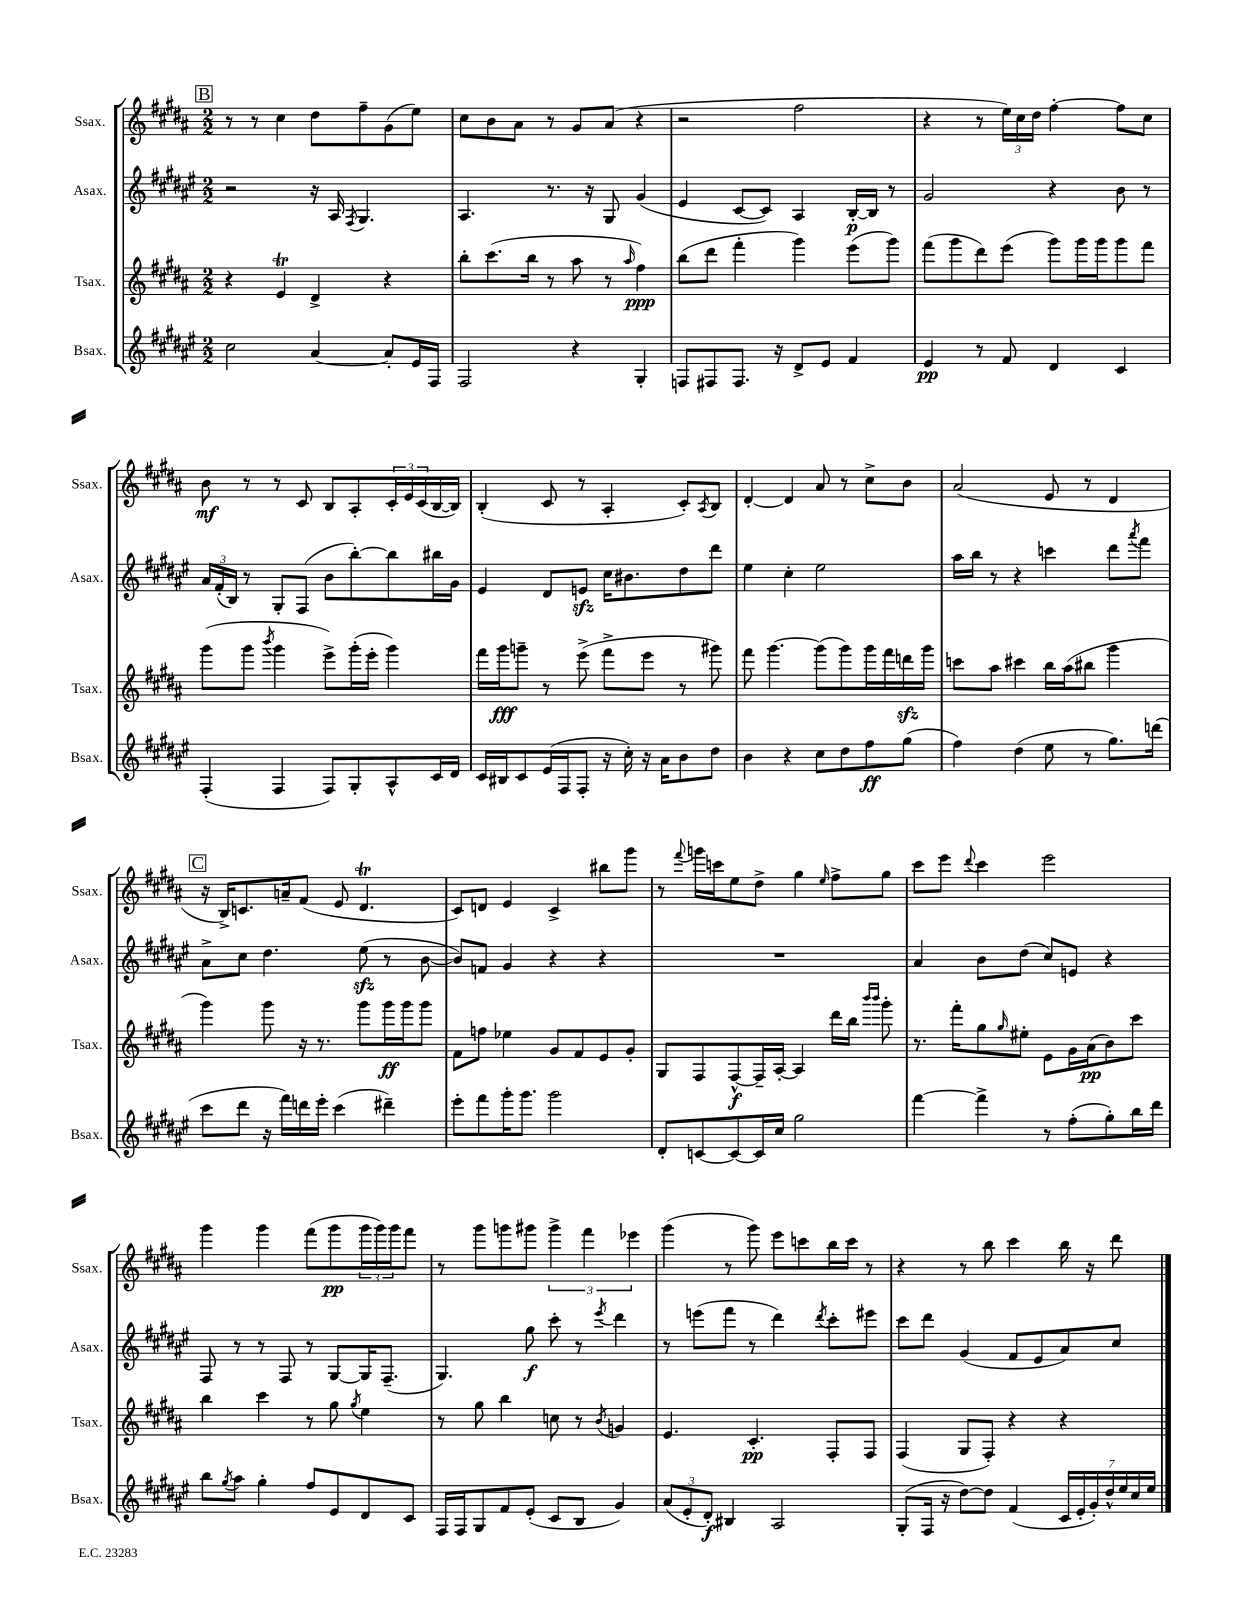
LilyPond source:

<<
\new StaffGroup <<
\new Staff = "s0" \with { instrumentName = "Ssax." shortInstrumentName = "Ssax." } {
    \clef treble \key b \major \numericTimeSignature \time 2/2
    \mark \markup { \box "B" } r8 r8 cis''4 dis''8 fis''8-- gis'8( e''8) |
    cis''8 b'8 ais'8 r8 gis'8 ais'8( r4 |
    r2 fis''2 |
    r4 r8 \tuplet 3/2 { e''16) cis''16 dis''16 } fis''4~-. fis''8 cis''8 |
    b'8\mf r8 r8 cis'8 b8 ais8-. \tuplet 3/2 { cis'16-. e'16 cis'16( } b16~ b16) |
    b4-.( cis'8 r8 ais4-. cis'8-.) \acciaccatura { ais8 } b8 |
    dis'4~-. dis'4 ais'8 r8 cis''8-> b'8 |
    ais'2( e'8 r8 dis'4 |
    \mark \markup { \box "C" } r16 b16->) c'8. a'16-- fis'8( e'8 dis'4.\trill |
    cis'8) d'8 e'4 cis'4-> bis''8 gis'''8 |
    r8 \appoggiatura { fis'''8 } g'''16 c'''16 e''8 dis''8-> gis''4 \grace { e''16 } fis''8-> gis''8 |
    cis'''8 e'''8 \appoggiatura { dis'''8 } cis'''4 e'''2 |
    gis'''4 gis'''4 fis'''8( gis'''8\pp \tuplet 3/2 { gis'''16 gis'''16) gis'''16 } fis'''8 |
    r8 gis'''8 g'''8 gis'''8 \tuplet 3/2 { gis'''4-> fis'''4 ees'''4 } |
    gis'''4( r8 gis'''8) e'''8 c'''8 b''16 c'''16 r8 |
    r4 r8 b''8 cis'''4 b''16 r16 dis'''8 \bar "|." |
}
\new Staff = "s1" \with { instrumentName = "Asax." shortInstrumentName = "Asax." } {
    \clef treble \key fis \major \numericTimeSignature \time 2/2
    \mark \markup { \box "B" } r2 r16 ais16 \acciaccatura { fis8 } gis4. |
    ais4. r8. r16 gis8 gis'4( |
    eis'4 cis'8~ cis'8) ais4 b16~-.\p b16 r8 |
    gis'2 r4 b'8 r8 |
    \tuplet 3/2 { ais'16 fis'16-.( b16) } r8 gis8-. fis8( b'8 b''8~-.) b''8 bis''16 gis'16 |
    eis'4 dis'8 e'8\sfz cis''16 bis'8. dis''8 dis'''8 |
    eis''4 cis''4-. eis''2 |
    ais''16 b''16 r8 r4 c'''4 dis'''8 \acciaccatura { ais'''8 } fis'''8 |
    \mark \markup { \box "C" } ais'8-> cis''8 dis''4. eis''8\sfz( r8 b'8~ |
    b'8) f'8 gis'4 r4 r4 |
    R1 |
    ais'4 b'8 dis''8( cis''8) e'8 r4 |
    fis8 r8 r8 fis8 r8 gis8~ gis16 fis8.--( |
    gis4.) gis''8\f cis'''8-. r8 \acciaccatura { eis'''8 } dis'''4 |
    r8 e'''8( fis'''8 r8 dis'''4) \acciaccatura { dis'''8 } cis'''8-. eis'''8 |
    cis'''8 dis'''8 gis'4( fis'8 eis'8 ais'8) cis''8 \bar "|." |
}
\new Staff = "s2" \with { instrumentName = "Tsax." shortInstrumentName = "Tsax." } {
    \clef treble \key b \major \numericTimeSignature \time 2/2
    \mark \markup { \box "B" } r4 e'4\trill dis'4-> r4 |
    b''8-. cis'''8.( b''16 r8 ais''8 r8 \grace { ais''16 } fis''4\ppp) |
    b''8( dis'''8 fis'''4-. gis'''4) e'''8( gis'''8) |
    fis'''8( gis'''8 dis'''8) e'''8( gis'''8) gis'''16 gis'''16 gis'''8 fis'''8 |
    gis'''8( gis'''8 \acciaccatura { b'''8 } gis'''4 e'''8->) gis'''16-.( e'''16-. gis'''4) |
    fis'''16 gis'''16\fff g'''8-- r8 e'''8->( fis'''8-> e'''8 r8 gis'''8) |
    fis'''8 gis'''4.~ gis'''8( gis'''8) gis'''16 fis'''16 d'''16\sfz gis'''16 |
    c'''8 ais''8 cis'''4 b''16 ais''16( bis''8 gis'''4 |
    \mark \markup { \box "C" } gis'''4) gis'''8 r16 r8. gis'''8 gis'''16\ff gis'''16 gis'''8 |
    fis'8 f''8 ees''4 gis'8 fis'8 e'8 gis'8-. |
    gis8 fis8 fis8~-^\f fis16-- ais16~-. ais4 dis'''16 b''16 \grace { b'''16 b'''16 } gis'''8-. |
    r8. fis'''16-. gis''8 \grace { gis''16 } eis''8-. e'8 gis'16 ais'16\pp( b'8) cis'''8 |
    b''4 cis'''4 r8 gis''8 \acciaccatura { gis''8 } e''4 |
    r8 gis''8 b''4 c''8 r8 \acciaccatura { b'8 } g'4 |
    e'4. cis'4.-.\pp fis8-. fis8 |
    fis4( gis8 fis8-.) r4 r4 \bar "|." |
}
\new Staff = "s3" \with { instrumentName = "Bsax." shortInstrumentName = "Bsax." } {
    \clef treble \key fis \major \numericTimeSignature \time 2/2
    \mark \markup { \box "B" } cis''2 ais'4~ ais'8-. eis'16 fis16 |
    fis2 r4 gis4-. |
    f8 fis8 fis8. r16 dis'8-> eis'8 fis'4 |
    eis'4\pp r8 fis'8 dis'4 cis'4 |
    fis4-.( fis4 fis8) gis8-. ais8-^ cis'16 dis'16 |
    cis'16 bis16 cis'8 eis'16( fis16 fis8-. r16 cis''16-.) r16 ais'16 b'8 dis''8 |
    b'4 r4 cis''8 dis''8 fis''8\ff gis''8( |
    fis''4) dis''4( eis''8 r8 gis''8.) d'''16( |
    \mark \markup { \box "C" } cis'''8 dis'''8 r16 fis'''16) d'''16 eis'''16-. cis'''4( dis'''4--) |
    eis'''8-. fis'''8 gis'''16-. gis'''8. gis'''2 |
    dis'8-. c'8~ c'8~ c'16 cis''16 gis''2 |
    fis'''4~ fis'''4-> r8 fis''8-.( gis''8-.) b''16 dis'''16 |
    b''8 \acciaccatura { gis''8 } ais''8 gis''4-. fis''8 eis'8 dis'8 cis'8 |
    fis16 fis16 gis8 fis'8 eis'8-.( cis'8 b8 gis'4) |
    \tuplet 3/2 { ais'8( eis'8-. dis'8-.\f) } bis4 ais2 |
    gis8-.( fis16 r16 dis''8~) dis''8 fis'4( \tuplet 7/4 { cis'16 eis'16-. gis'16-.) dis''16-^ eis''16 cis''16 eis''16 } \bar "|." |
}
>>
>>
\layout { \context { \Score \remove "Bar_number_engraver" } }
